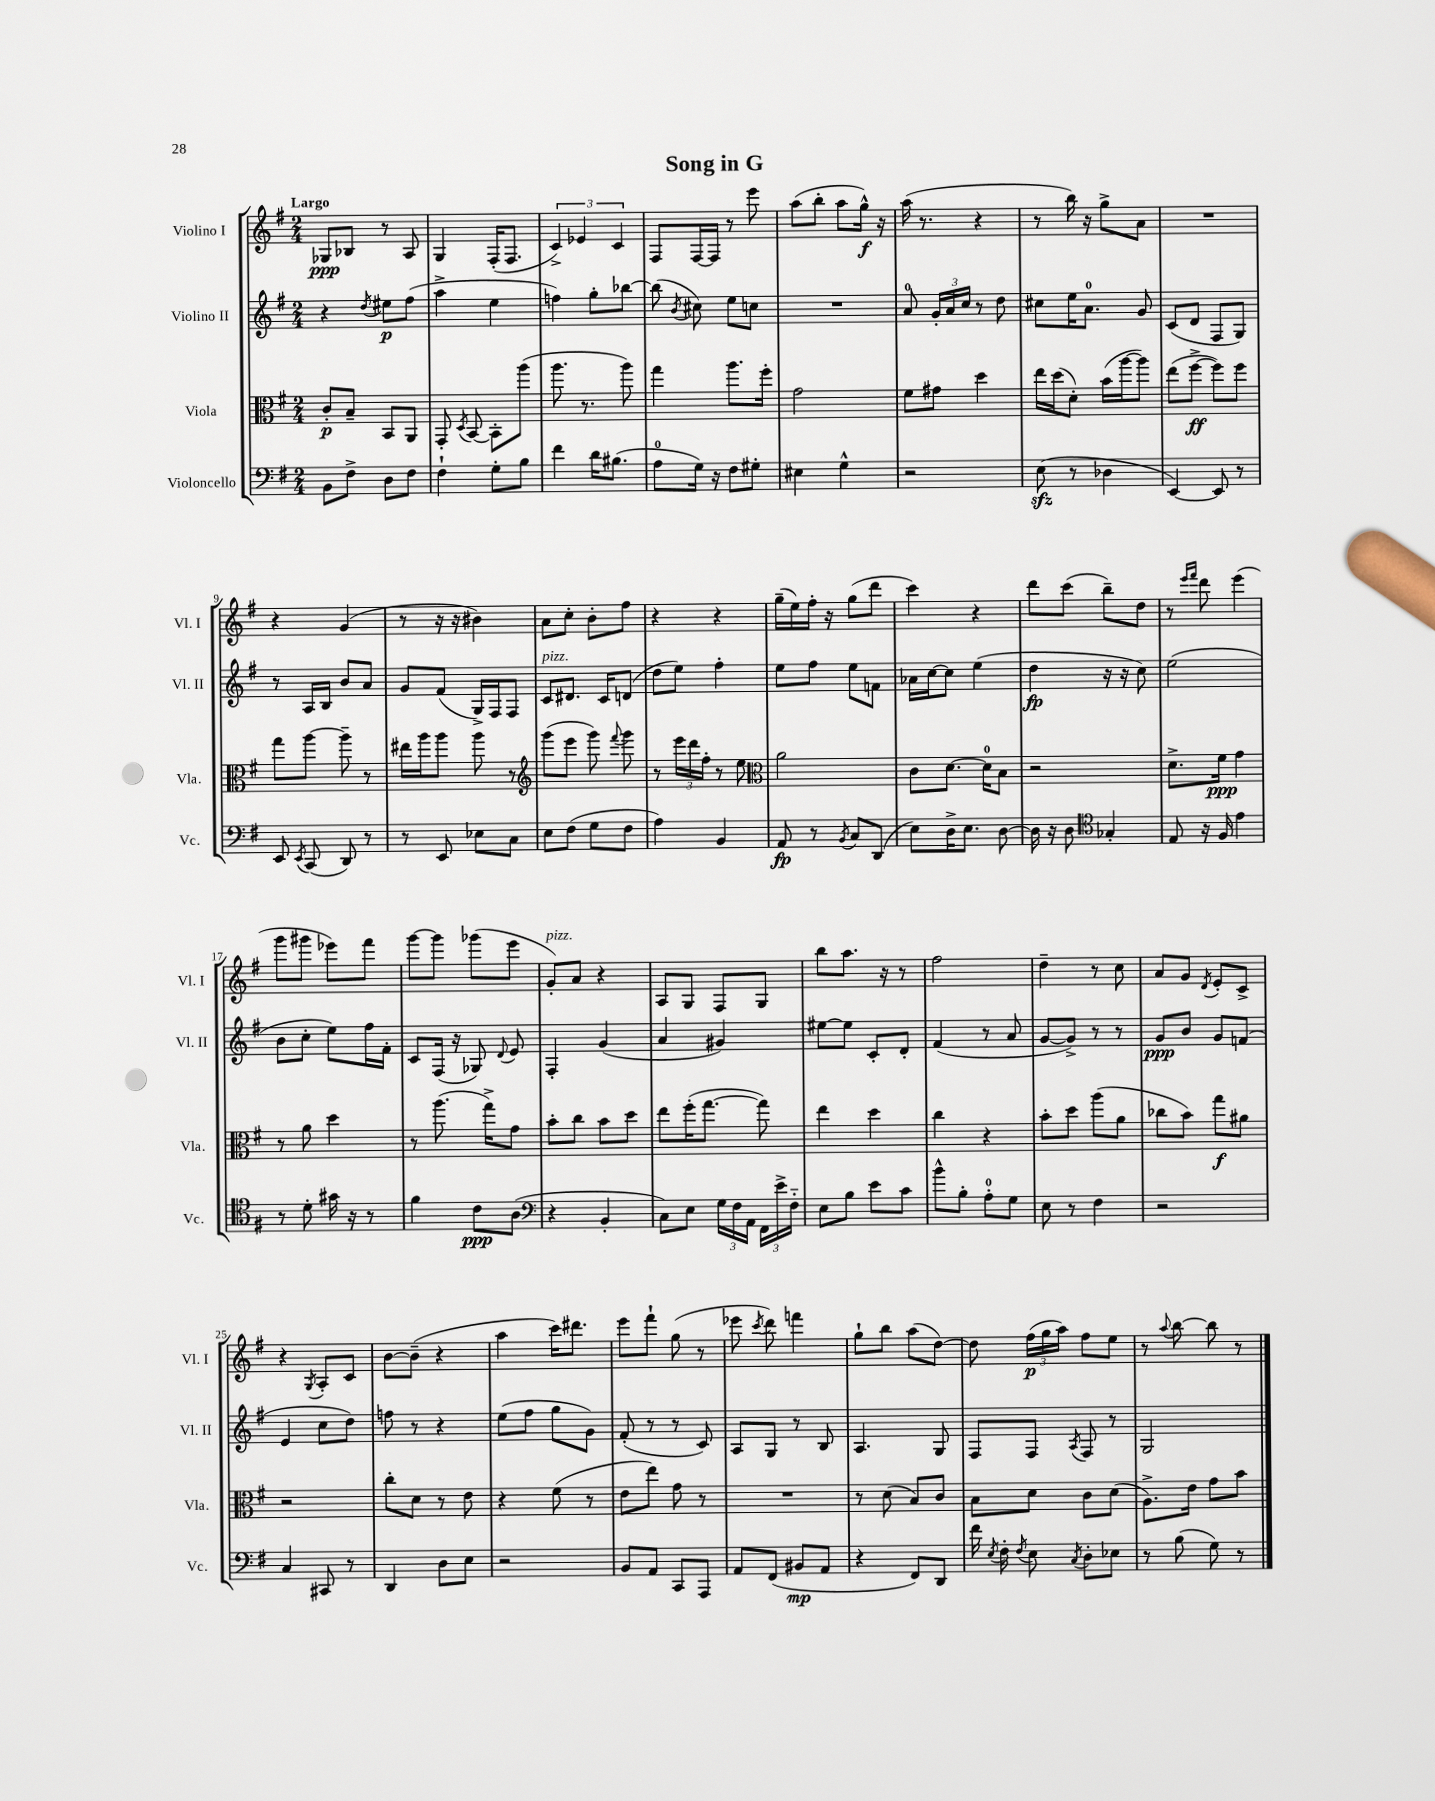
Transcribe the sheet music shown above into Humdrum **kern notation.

**kern	**dynam	**kern	**dynam	**kern	**dynam	**kern	**dynam
*part4	*part4	*part3	*part3	*part2	*part2	*part1	*part1
*staff4	*staff4	*staff3	*staff3	*staff2	*staff2	*staff1	*staff1
*I"Violoncello	*	*I"Viola	*	*I"Violino II	*	*I"Violino I	*
*I'Vc.	*	*I'Vla.	*	*I'Vl. II	*	*I'Vl. I	*
*clefF4	*	*clefC3	*	*clefG2	*	*clefG2	*
*k[f#]	*	*k[f#]	*	*k[f#]	*	*k[f#]	*
*M2/4	*	*M2/4	*	*M2/4	*	*M2/4	*
=1	=1	=1	=1	=1	=1	=1	=1
!	!	!	!	!	!	!LO:TX:a:B:t=Largo	!
8BB\L	.	8c'/L	p	4r	.	8G-X/L	ppp
8F#^\J	.	8B~/J	.	.	.	8B-X/J	.
.	.	.	.	8qdd/	.	.	.
8D\L	.	8BB/L	.	8ee#X\L	p	8r	.
8F#\J	.	8AA/J	.	(8ff#\J	.	8A/	.
=2	=2	=2	=2	=2	=2	=2	=2
4F#`\	.	8GG'/	.	4aa^\	.	4G/	.
.	.	8qD/	.	.	.	.	.
.	.	[8BB/	.	.	.	.	.
8G'\L	.	8BB'\L]	.	4ee\	.	(16F#'/KL	.
.	.	.	.	.	.	8.F#/J	.
8B\J	.	(8aa\J	.	.	.	.	.
=3	=3	=3	=3	=3	=3	=3	=3
4f#\	.	8.aa\	.	4ffn\)	.	6c^/)	.
.	.	.	.	.	.	6e-X/	.
.	.	8.r	.	.	.	.	.
16d\KL	.	.	.	8gg'\L	.	.	.
(8.B#X\J	.	.	.	.	.	.	.
.	.	.	.	.	.	6c/	.
.	.	8aa\)	.	[8bb-X\J	.	.	.
=4	=4	=4	=4	=4	=4	=4	=4
8A\L	.	4gg\	.	(8bb-\]	.	8F#/L	.
.	.	.	.	8qb/	.	.	.
16G\Jk)	.	.	.	8cc#X\)	.	[16F#/L	.
16r	.	.	.	.	.	16F#/JJ]	.
8F#\L	.	8.aa\L	.	8ee\L	.	8r	.
8G#X'\J	.	.	.	8ccn\J	.	8eee\	.
.	.	16ff#'\Jk	.	.	.	.	.
=5	=5	=5	=5	=5	=5	=5	=5
4E#X\	.	2g\	.	2r	.	(8aa\L	.
.	.	.	.	.	.	8bb'\J	.
4G^^\	.	.	.	.	.	8aa\L	.
.	.	.	.	.	.	16gg^^\Jk)	f
.	.	.	.	.	.	16r	.
=6	=6	=6	=6	=6	=6	=6	=6
2r	.	8f#\L	.	8a/	.	(16aa\	.
.	.	.	.	.	.	8.r	.
.	.	8g#X\J	.	24g'/LL	.	.	.
.	.	.	.	24a/	.	.	.
.	.	.	.	24cc/JJ	.	.	.
.	.	4dd\	.	8r	.	4r	.
.	.	.	.	8dd\	.	.	.
=7	=7	=7	=7	=7	=7	=7	=7
(8Ezz\	.	16ee\LL	.	8cc#X\L	.	8r	.
.	.	(16dd\J	.	.	.	.	.
8r	.	8d'\J)	.	16ee\K	.	16bb\)	.
.	.	.	.	8.a\J	.	16r	.
4D-X\	.	(16b\LL	.	.	.	8gg^\L	.
.	.	[16aa\J	.	.	.	.	.
.	.	8aa\J])	.	8g/	.	8a\J	.
=8	=8	=8	=8	=8	=8	=8	=8
[4EE/)	.	(8ee\L	.	(8c/L	.	2r	.
.	.	[8ff#^\J	ff	8d/J	.	.	.
8EE/]	.	8ff#\L])	.	8F#/L	.	.	.
8r	.	8ff#\J	.	8G/J)	.	.	.
!!LO:LB:g=z
=9	=9	=9	=9	=9	=9	=9	=9
8EE/	.	8gg\L	.	8r	.	4r	.
8qEE/	.	.	.	.	.	.	.
(8CC/	.	[8aa\J	.	16A/LL	.	.	.
.	.	.	.	16B/JJ	.	.	.
8DD/)	.	8aa~\]	.	8b/L	.	(4g/	.
8r	.	8r	.	8a/J	.	.	.
=10	=10	=10	=10	=10	=10	=10	=10
8r	.	16ee#X\LL	.	8g/L	.	8r	.
.	.	16aa\J	.	.	.	.	.
8EE/	.	8aa\J	.	(8f#/J	.	16r	.
.	.	.	.	.	.	16r	.
8E-X\L	.	8aa\	.	16G^/LL)	.	4b#X\)	.
.	.	.	.	16F#/J	.	.	.
8C\J	.	8r	.	8F#/J	.	.	.
=11	=11	=11	=11	=11	=11	=11	=11
*	*	*clefG2	*	*	*	*	*
!	!	!	!	!LO:TX:a:i:t=pizz.	!	!	!
8E\L	.	(8ggg\L	.	8c/L	.	8a\L	.
(8F#\J	.	8eee\J	.	8.d#X/J	.	8cc'\J	.
8G\L	.	8ggg\)	.	.	.	8b'\L	.
.	.	.	.	16c/KL	.	.	.
.	.	8qqfff#/	.	.	.	.	.
8F#\J	.	8ggg\	.	(8dn/J	.	8ff#\J	.
=12	=12	=12	=12	=12	=12	=12	=12
4A\)	.	8r	.	8dd\L	.	4r	.
.	.	24eee\LL	.	8ee\J)	.	.	.
.	.	24ddd\	.	.	.	.	.
.	.	24ff#'\JJ	.	.	.	.	.
4BB/	.	8r	.	4ff#'\	.	4r	.
.	.	8ee\	.	.	.	.	.
=13	=13	=13	=13	=13	=13	=13	=13
*	*	*clefC3	*	*	*	*	*
8AA/	fp	2a\	.	8ee\L	.	(16gg~\LL	.
.	.	.	.	.	.	16ee\)	.
8r	.	.	.	8ff#\J	.	16ff#'\JJ	.
.	.	.	.	.	.	16r	.
8qBB/	.	.	.	.	.	.	.
8C/L	.	.	.	8ee\L	.	(8gg\L	.
(8DD/J	.	.	.	8fn\J	.	8ddd\J	.
=14	=14	=14	=14	=14	=14	=14	=14
8E\L)	.	8c\L	.	16a-X\LL	.	4ccc\)	.
.	.	.	.	[16cc\J	.	.	.
16D^\K	.	[8.d\J	.	8cc\J]	.	.	.
8.E\J	.	.	.	.	.	.	.
.	.	.	.	(4ee\	.	4r	.
.	.	16d\KL]	.	.	.	.	.
[8D\	.	8B\J	.	.	.	.	.
=15	=15	=15	=15	=15	=15	=15	=15
16D\]	.	2r	.	4dd\	fp	8ddd\L	.
16r	.	.	.	.	.	.	.
8D\	.	.	.	.	.	(8ccc\J	.
*clefC4	*	*	*	*	*	*	*
4G-X'/	.	.	.	16r	.	8bb~\L)	.
.	.	.	.	16r	.	.	.
.	.	.	.	8cc\)	.	8dd\J	.
=16	=16	=16	=16	=16	=16	=16	=16
8E/	.	8.d^\L	.	(2ee\	.	8r	.
.	.	.	.	.	.	16qqeee/LL	.
.	.	.	.	.	.	16qqfff#/JJ	.
16r	.	.	.	.	.	8ddd\	.
16F#/	.	16f#\Jk	ppp	.	.	.	.
4e\	.	4g\	.	.	.	(4eee\	.
!!LO:LB:g=z
=17	=17	=17	=17	=17	=17	=17	=17
8r	.	8r	.	8b\L	.	8ggg\L	.
8d'\	.	8a\	.	8cc'\J	.	8ggg#X\J	.
16g#X\	.	4dd\	.	8ee\L)	.	8eee-X\L)	.
16r	.	.	.	.	.	.	.
8r	.	.	.	16ff#\L	.	8fff#\J	.
.	.	.	.	16f#'\JJ	.	.	.
=18	=18	=18	=18	=18	=18	=18	=18
4f#\	.	8r	.	8c/L	.	[8ggg\L	.
.	.	(8.aa\	.	(16F#/Jk	.	8ggg\J]	.
.	.	.	.	16r	.	.	.
8c\L	ppp	.	.	8G-X/)	.	(8ggg-X\L	.
.	.	16gg^\KL)	.	.	.	.	.
.	.	.	.	8qqd/	.	.	.
(8A\J	.	8g\J	.	8e/	.	8eee\J	.
=19	=19	=19	=19	=19	=19	=19	=19
*clefF4	*	*	*	*	*	*	*
!	!	!	!	!	!	!LO:TX:a:i:t=pizz.	!
4r	.	8b'\L	.	4F#'/	.	8g'/L)	.
.	.	8cc\J	.	.	.	8a/J	.
4BB'/	.	8b\L	.	(4g/	.	4r	.
.	.	8dd\J	.	.	.	.	.
=20	=20	=20	=20	=20	=20	=20	=20
8C\L)	.	8ee\L	.	4a/	.	8A/L	.
8E\J	.	(16ff#'\K	.	.	.	8G/J	.
.	.	[8.gg\J	.	.	.	.	.
24G\LL	.	.	.	4g#X/)	.	8F#/L	.
24F#\	.	.	.	.	.	.	.
24AA\JJ	.	.	.	.	.	.	.
24FF#\LL	.	8gg\])	.	.	.	8G/J	.
24e^\	.	.	.	.	.	.	.
24F#\JJ	.	.	.	.	.	.	.
=21	=21	=21	=21	=21	=21	=21	=21
8E\L	.	4ee\	.	[8ee#X\L	.	8bb\L	.
8B\J	.	.	.	8ee#\J]	.	8.aa\J	.
8e\L	.	4dd\	.	8c'/L	.	.	.
.	.	.	.	.	.	16r	.
8c\J	.	.	.	8d'/J	.	8r	.
=22	=22	=22	=22	=22	=22	=22	=22
8b^^\L	.	4cc\	.	(4f#/	.	2ff#\	.
8B'\J	.	.	.	.	.	.	.
8A'\L	.	4r	.	8r	.	.	.
8G\J	.	.	.	8a/	.	.	.
=23	=23	=23	=23	=23	=23	=23	=23
8E\	.	8b'\L	.	[8g/L	.	4dd~\	.
8r	.	8dd\J	.	8g^/J])	.	.	.
4F#\	.	(8aa\L	.	8r	.	8r	.
.	.	8a\J	.	8r	.	8cc\	.
=24	=24	=24	=24	=24	=24	=24	=24
2r	.	8cc-X\L	.	8g/L	ppp	8a/L	.
.	.	8b\J)	.	8b/J	.	8g/J	.
.	.	.	.	.	.	8qd/	.
.	.	8gg\L	f	8g/L	.	8e'/L	.
.	.	8a#X\J	.	(8fn/J	.	8c^/J	.
!!LO:LB:g=z
=25	=25	=25	=25	=25	=25	=25	=25
4C/	.	2r	.	4e/	.	4r	.
.	.	.	.	.	.	8qG/	.
8CC#X/	.	.	.	8cc\L	.	8A'/L	.
8r	.	.	.	8dd\J)	.	8c/J	.
=26	=26	=26	=26	=26	=26	=26	=26
4DD/	.	8cc'\L	.	8ffn\	.	[8b\L	.
.	.	8d\J	.	8r	.	(8b~\J]	.
8D\L	.	8r	.	4r	.	4r	.
8E\J	.	8e\	.	.	.	.	.
=27	=27	=27	=27	=27	=27	=27	=27
2r	.	4r	.	(8ee\L	.	4aa\	.
.	.	.	.	8ff#\J	.	.	.
.	.	(8f#\	.	8gg\L	.	16ccc\KL)	.
.	.	.	.	.	.	8.ddd#X\J	.
.	.	8r	.	8g\J)	.	.	.
=28	=28	=28	=28	=28	=28	=28	=28
8BB/L	.	8e\L	.	(8f#'/	.	8eee\L	.
8AA/J	.	8ee\J)	.	8r	.	8fff#`\J	.
8CC/L	.	8g\	.	8r	.	(8gg\	.
8AAA/J	.	8r	.	8c/)	.	8r	.
=29	=29	=29	=29	=29	=29	=29	=29
8AA/L	.	2r	.	8A/L	.	8eee-X\	.
.	.	.	.	.	.	8qccc/	.
(8FF#/J	.	.	.	8G/J	.	8ddd\)	.
8BB#X/L	mp	.	.	8r	.	4fffn\	.
8AA/J	.	.	.	8B/	.	.	.
=30	=30	=30	=30	=30	=30	=30	=30
4r	.	8r	.	4.A/	.	8gg`\L	.
.	.	(8d\	.	.	.	8bb\J	.
8FF#/L)	.	8B/L)	.	.	.	(8aa\L	.
8DD/J	.	8c/J	.	8G/	.	[8dd\J)	.
=31	=31	=31	=31	=31	=31	=31	=31
16f#\	.	8B\L	.	8F#/L	.	8dd\]	.
8qE/	.	.	.	.	.	.	.
16F#'\	.	.	.	.	.	.	.
8qF#/	.	.	.	.	.	.	.
8E\	.	8d\J	.	8F#/J	.	(24ff#\LL	p
.	.	.	.	.	.	24gg\	.
.	.	.	.	.	.	24aa\JJ)	.
8qC/	.	.	.	8qA/	.	.	.
8D'\L	.	8c\L	.	8F#/	.	8ff#\L	.
8E-X\J	.	(8d\J	.	8r	.	8ee\J	.
=32	=32	=32	=32	=32	=32	=32	=32
8r	.	8.A^\L)	.	2G/	.	8r	.
.	.	.	.	.	.	8qqaa/	.
(8B\	.	.	.	.	.	[8bb\	.
.	.	16e\Jk	.	.	.	.	.
8G\)	.	8g\L	.	.	.	8bb\]	.
8r	.	8b\J	.	.	.	8r	.
==	==	==	==	==	==	==	==
*-	*-	*-	*-	*-	*-	*-	*-
